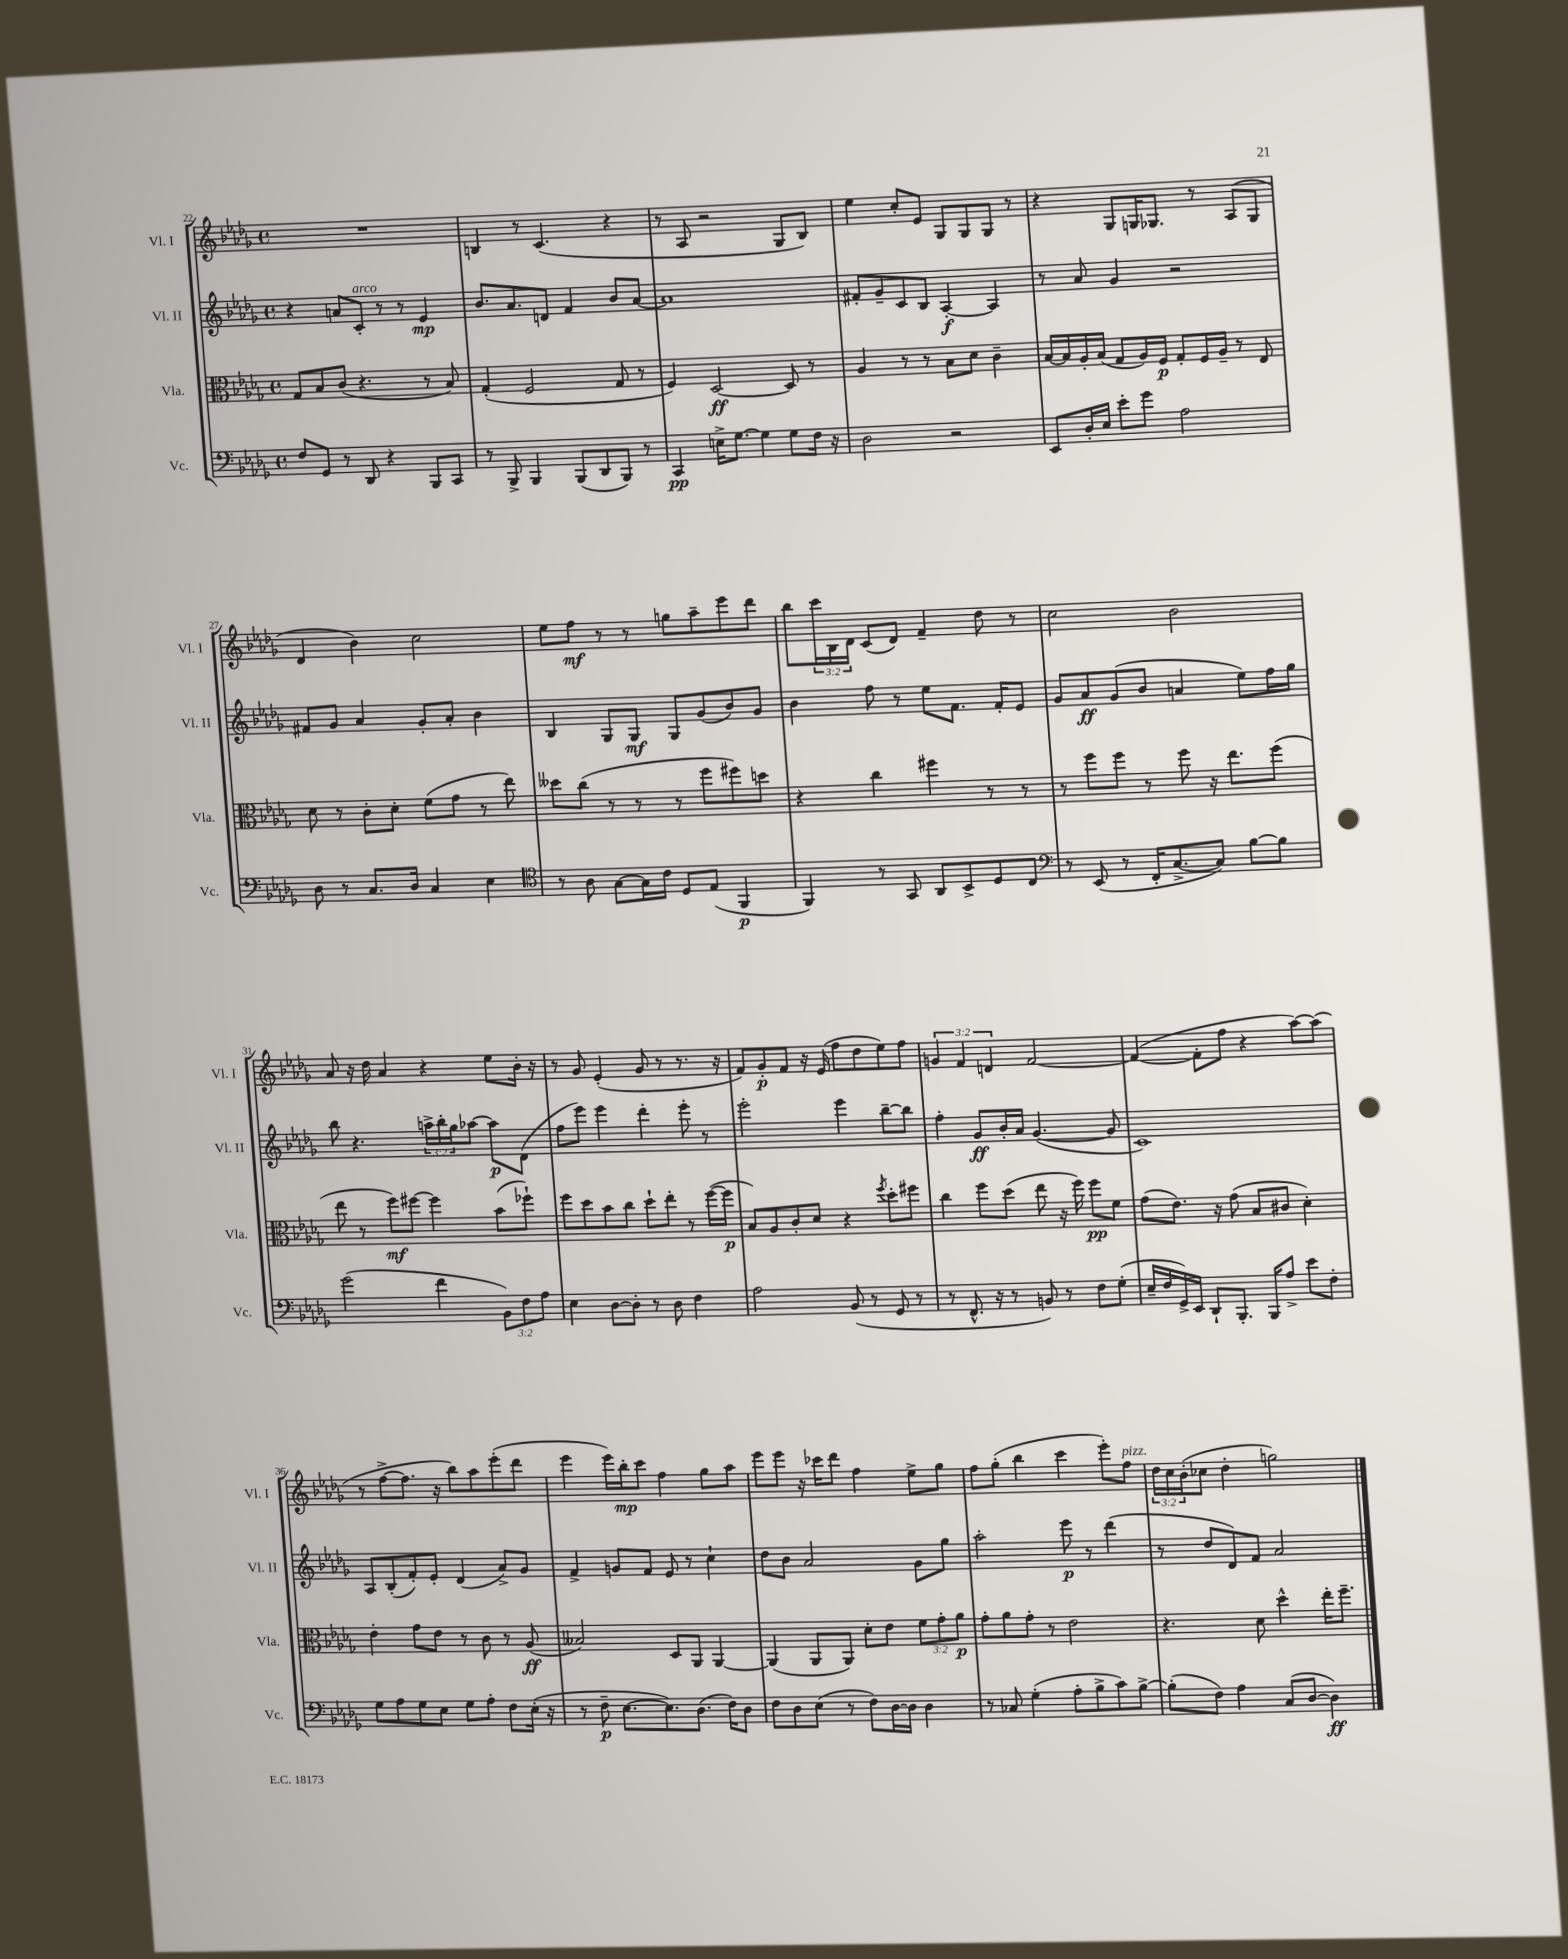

**kern	**dynam	**kern	**dynam	**kern	**dynam	**kern	**dynam
*part4	*part4	*part3	*part3	*part2	*part2	*part1	*part1
*staff4	*staff4	*staff3	*staff3	*staff2	*staff2	*staff1	*staff1
*I"Vc.	*	*I"Vla.	*	*I"Vl. II	*	*I"Vl. I	*
*I'Vc.	*	*I'Vla.	*	*I'Vl. II	*	*I'Vl. I	*
*clefF4	*	*clefC3	*	*clefG2	*	*clefG2	*
*k[b-e-a-d-g-]	*	*k[b-e-a-d-g-]	*	*k[b-e-a-d-g-]	*	*k[b-e-a-d-g-]	*
*M4/4	*	*M4/4	*	*M4/4	*	*M4/4	*
*met(c)	*	*met(c)	*	*met(c)	*	*met(c)	*
=22	=22	=22	=22	=22	=22	=22	=22
8F/L	.	8G-/L	.	4r	.	1r	.
8GG-/J	.	8B-/	.	.	.	.	.
8r	.	(8c/J	.	8an/L	.	.	.
!	!	!	!	!LO:TX:a:i:t=arco	!	!	!
8DD-/	.	4.r	.	8c'/J	.	.	.
4r	.	.	.	8r	.	.	.
.	.	.	.	8r	.	.	.
8BBB-/L	.	8r	.	4e-/	mp	.	.
8CC/J	.	8B-/)	.	.	.	.	.
=23	=23	=23	=23	=23	=23	=23	=23
8r	.	(4G-'/	.	8.b-/L	.	4Bn/	.
8BBB-^/	.	.	.	.	.	.	.
.	.	.	.	8.a-/	.	.	.
4BBB-/	.	2F/	.	.	.	8r	.
.	.	.	.	8dn/J	.	(4.c/	.
(8BBB-/L	.	.	.	4f/	.	.	.
8DD-/	.	.	.	.	.	.	.
8BBB-/J)	.	8G-/	.	8b-/L	.	4r	.
8r	.	8r	.	[8a-/J	.	.	.
=24	=24	=24	=24	=24	=24	=24	=24
4CC/	pp	4F/)	.	1a-]	.	8r	.
.	.	.	.	.	.	8A-/	.
16En^\KL	.	[2D-/	ff	.	.	2r	.
[8.G-\J	.	.	.	.	.	.	.
4G-\]	.	.	.	.	.	.	.
8G-\L	.	8D-/]	.	.	.	8G-/L	.
16F\Jk	.	8r	.	.	.	8B-/J)	.
16r	.	.	.	.	.	.	.
=25	=25	=25	=25	=25	=25	=25	=25
2D-\	.	4A-/	.	8f#X'/L	.	4ee-\	.
.	.	.	.	8g-~/	.	.	.
.	.	8r	.	8c/	.	8cc'/L	.
.	.	8r	.	8B-/J	.	8e-/J	.
2r	.	8B-\L	.	[4A-'/	f	8G-/L	.
.	.	8d-\J	.	.	.	8G-/	.
.	.	4c~\	.	4A-/]	.	8G-/J	.
.	.	.	.	.	.	8r	.
=26	=26	=26	=26	=26	=26	=26	=26
8EE-/L	.	[16B-/LL	.	8r	.	4r	.
.	.	16B-/]	.	.	.	.	.
16D-'/L	.	16A-'/	.	8a-/	.	.	.
16E-/JJ	.	(16B-/JJ	.	.	.	.	.
8e-'\L	.	8G-/L	.	4g-/	.	8G-/L	.
8g-\J	.	16A-/L)	.	.	.	16Gn/K	.
.	.	16F/JJ	p	.	.	8.G-X/J	.
2A-\	.	8G-'/L	.	2r	.	.	.
.	.	16F/L	.	.	.	8r	.
.	.	16A-~/JJ	.	.	.	.	.
.	.	8r	.	.	.	(8A-/L	.
.	.	8E-/	.	.	.	8G-/J	.
!!LO:LB:g=z
=27	=27	=27	=27	=27	=27	=27	=27
8D-\	.	8d-\	.	8f#X/L	.	4d-/	.
8r	.	8r	.	8g-/J	.	.	.
8.C/L	.	8c'\L	.	4a-/	.	4b-\)	.
.	.	8d-'\J	.	.	.	.	.
16D-/Jk	.	.	.	.	.	.	.
4C/	.	(8f\L	.	8g-'/L	.	2cc\	.
.	.	8g-\J	.	8a-'/J	.	.	.
4E-\	.	8r	.	4b-\	.	.	.
.	.	8ee-\)	.	.	.	.	.
=28	=28	=28	=28	=28	=28	=28	=28
*clefC4	*	*	*	*	*	*	*
8r	.	8dd--X\L	.	4B-/	.	8ee-\L	.
8A-\	.	(8cc\J	.	.	.	8ff\J	mf
[8G-\L	.	8r	.	8G-/L	.	8r	.
16G-\L]	.	8r	.	8G-/J	mf	8r	.
16c\JJ	.	.	.	.	.	.	.
8D-/L	.	8r	.	8G-/L	.	8ggn\L	.
(8E-/J	.	8ff\L	.	(8g-/	.	8aa-~\	.
4FF/	p	8ff#X\)	.	8b-/)	.	8eee-\	.
.	.	8ddn\J	.	8g-/J	.	8ddd-\J	.
=29	=29	=29	=29	=29	=29	=29	=29
4FF/)	.	4r	.	4b-\	.	8bb-\L	.
.	.	.	.	.	.	24ccc\L	.
.	.	.	.	.	.	24B-\	.
.	.	.	.	.	.	24d-\JJ	.
8r	.	4cc\	.	8ff\	.	(8c/L	.
8GG-/	.	.	.	8r	.	8d-/J)	.
8AA-/L	.	4ff#X\	.	8ee-\L	.	4f~/	.
8BB-^/	.	.	.	8.f\J	.	.	.
8D-/	.	8r	.	.	.	8dd-\	.
.	.	.	.	16f'/KL	.	.	.
8C/J	.	8r	.	8e-/J	.	8r	.
=30	=30	=30	=30	=30	=30	=30	=30
*clefF4	*	*	*	*	*	*	*
8r	.	8r	.	8g-/L	.	2cc\	.
(8EE-/	.	8ff\L	.	8a-/	ff	.	.
8r	.	8ff\J	.	(8g-/	.	.	.
16FF'/KL	.	8r	.	8b-/J	.	.	.
[8.C^/	.	.	.	.	.	.	.
.	.	8ff\	.	4an/	.	2b-\	.
8C/J])	.	16r	.	.	.	.	.
.	.	8.ee-\L	.	.	.	.	.
[8B-\L	.	.	.	8ee-\L)	.	.	.
8B-\J]	.	(8ff\J	.	16ff\L	.	.	.
.	.	.	.	16gg-\JJ	.	.	.
!!LO:LB:g=z
=31	=31	=31	=31	=31	=31	=31	=31
(2g-\	.	8ee-\	.	8bb-\	.	8a-/	.
.	.	8r	.	4.r	.	16r	.
.	.	.	.	.	.	16dd-\	.
.	.	8ff\L)	mf	.	.	4a-/	.
.	.	[8ff#X\J	.	.	.	.	.
4f\	.	4ff#\]	.	24aan^\LL	.	4r	.
.	.	.	.	24bb-'\	.	.	.
.	.	.	.	24gg-\J	.	.	.
.	.	.	.	[8aa-X\J	.	.	.
12BB-\L)	.	(8b-\L	.	8aa-\L]	p	8ee-\L	.
12F\	.	.	.	.	.	.	.
.	.	8ff-X`\J)	.	(8d-\J	.	16b-'\Jk	.
12A-\J	.	.	.	.	.	.	.
.	.	.	.	.	.	16r	.
=32	=32	=32	=32	=32	=32	=32	=32
4E-\	.	8ff\L	.	8ff\L	.	8r	.
.	.	8dd-\	.	8eee-\J)	.	8g-/	.
[8D-\L	.	8b-\	.	4eee-\	.	(4e-'/	.
8D-'\J]	.	8cc\J	.	.	.	.	.
8r	.	8dd-`\L	.	4ddd-'\	.	8g-/	.
8D-\	.	8ee-'\J	.	.	.	8r	.
4F\	.	8r	.	8eee-'\	.	8.r	.
.	.	([16ff\LL	.	8r	.	.	.
.	.	16ff\JJ]	p	.	.	16r	.
=33	=33	=33	=33	=33	=33	=33	=33
2A-\	.	8B-/L)	.	2eee-'\	.	8f/L)	.
.	.	8A-/	.	.	.	8g-'/	p
.	.	8c'/	.	.	.	8f/J	.
.	.	8d-/J	.	.	.	16r	.
.	.	.	.	.	.	(16e-/	.
(8BB-/	.	4r	.	4eee-\	.	8ff\L	.
8r	.	.	.	.	.	8dd-\	.
.	.	8qff/	.	.	.	.	.
8GG-/	.	8dd-'\L	.	[8bb-~\L	.	8ee-\)	.
8r	.	8ff#X\J	.	8bb-\J]	.	8ff\J	.
=34	=34	=34	=34	=34	=34	=34	=34
8r	.	4cc\	.	4ff'\	.	6gn/	.
8.FF^^/	.	.	.	.	.	.	.
.	.	.	.	.	.	6f/	.
.	.	8ff\L	.	8g-/L	ff	.	.
16r	.	.	.	.	.	.	.
.	.	.	.	.	.	6dn/	.
8r	.	(8dd-\J	.	16b-'/L	.	.	.
.	.	.	.	16a-/JJ	.	.	.
8BBn/)	.	8ee-\	.	([4.g-/	.	[2f/	.
8r	.	16r	.	.	.	.	.
.	.	16ff\)	.	.	.	.	.
8F\L	.	8ff\L	pp	.	.	.	.
(8G-'\J	.	8f\J	.	8g-/]	.	.	.
=35	=35	=35	=35	=35	=35	=35	=35
16E-~/LL	.	(8g-\L	.	1c)	.	(4f/_	.
16F/	.	.	.	.	.	.	.
16GG-^/)	.	8.e-\J)	.	.	.	.	.
16EE-/JJ	.	.	.	.	.	.	.
8DD-`/L	.	.	.	.	.	8f'\L]	.
.	.	16r	.	.	.	.	.
8.BBB-'/J	.	(8g-\	.	.	.	8ff\J	.
.	.	8B-/L	.	.	.	4r	.
16BBB-/KL	.	.	.	.	.	.	.
8A-^/J	.	8c#X/J	.	.	.	.	.
8e-\L	.	4d-'\)	.	.	.	[8aa-\L)	.
8F'\J	.	.	.	.	.	(8aa-\J]	.
!!LO:LB:g=z
=36	=36	=36	=36	=36	=36	=36	=36
8G-\L	.	4e-'\	.	8A-/L	.	8r	.
8A-\	.	.	.	(8B-'/	.	[8ff^\L	.
8G-\	.	8g-\L	.	8f'/)	.	8.ff\J]	.
8E-\J	.	8e-\J	.	8e-'/J	.	.	.
.	.	.	.	.	.	16r	.
8G-\L	.	8r	.	(4d-/	.	8bb-\L)	.
8A-'\J	.	8c\	.	.	.	8aa-\	.
8F\L	.	8r	.	8a-^/L)	.	(8eee-'\	.
(16E-'\Jk	.	(8A-/	ff	8g-/J	.	8ddd-\J	.
16r	.	.	.	.	.	.	.
=37	=37	=37	=37	=37	=37	=37	=37
8r	.	2B--X/)	.	4f^/	.	4eee-\	.
8F~\	p	.	.	.	.	.	.
[8.E-\L	.	.	.	8gn/L	.	16eee-\LL)	.
.	.	.	.	.	.	16bb-'\J	mp
.	.	.	.	8f/J	.	8ccc\J	.
8.E-\])	.	.	.	.	.	.	.
.	.	8D-/L	.	8e-/	.	4ff\	.
(8.D-\J	.	8AA-/J	.	8r	.	.	.
.	.	[4AA-/	.	4cc`\	.	8gg-\L	.
16F\KL)	.	.	.	.	.	.	.
8D-\J	.	.	.	.	.	8aa-\J	.
=38	=38	=38	=38	=38	=38	=38	=38
8F\L	.	(4AA-/]	.	8dd-\L	.	8eee-\L	.
8D-\	.	.	.	8b-\J	.	8eee-\J	.
(8E-\J	.	8AA-/L	.	2a-/	.	16r	.
.	.	.	.	.	.	16ccc-X\KL	.
8r	.	8AA-/J)	.	.	.	8ddd-\J	.
8F\L)	.	8d-'\L	.	.	.	4ff\	.
[16D-\L	.	8e-\J	.	.	.	.	.
16D-\JJ]	.	.	.	.	.	.	.
4D-\	.	12f\L	.	8g-\L	.	8ee-^\L	.
.	.	12g-'\	.	.	.	.	.
.	.	.	.	8gg-\J	.	8gg-\J	.
.	.	12a-\J	p	.	.	.	.
=39	=39	=39	=39	=39	=39	=39	=39
8r	.	8g-'\L	.	2aa-'\	.	8ff\L	.
8C-X/	.	8a-\	.	.	.	(8gg-'\J	.
(4G-'\	.	8g-'\J	.	.	.	4bb-\	.
.	.	8r	.	.	.	.	.
8A-'\L	.	2e-\	.	8eee-\	p	4ccc\	.
8B-^\	.	.	.	8r	.	.	.
8c\)	.	.	.	(4ddd-\	.	8eee-'\L)	.
!	!	!	!	!	!	!LO:TX:a:i:t=pizz.	!
[8B-^\J	.	.	.	.	.	8ff\J	.
=40	=40	=40	=40	=40	=40	=40	=40
(8B-'\L]	.	4.r	.	8r	.	24dd-\LL	.
.	.	.	.	.	.	24cc\	.
.	.	.	.	.	.	(24b-'\J	.
8F\J)	.	.	.	8dd-/L	.	8cc-X\J	.
4A-\	.	.	.	8d-/)	.	4dd-'\	.
.	.	8d-\	.	8f/J	.	.	.
(8C/L	.	4dd-^^\	.	2a-/	.	2ggn\)	.
[8D-/J	.	.	.	.	.	.	.
4D-\])	ff	16ee-'\KL	.	.	.	.	.
.	.	8.ff~\J	.	.	.	.	.
==	==	==	==	==	==	==	==
*-	*-	*-	*-	*-	*-	*-	*-
